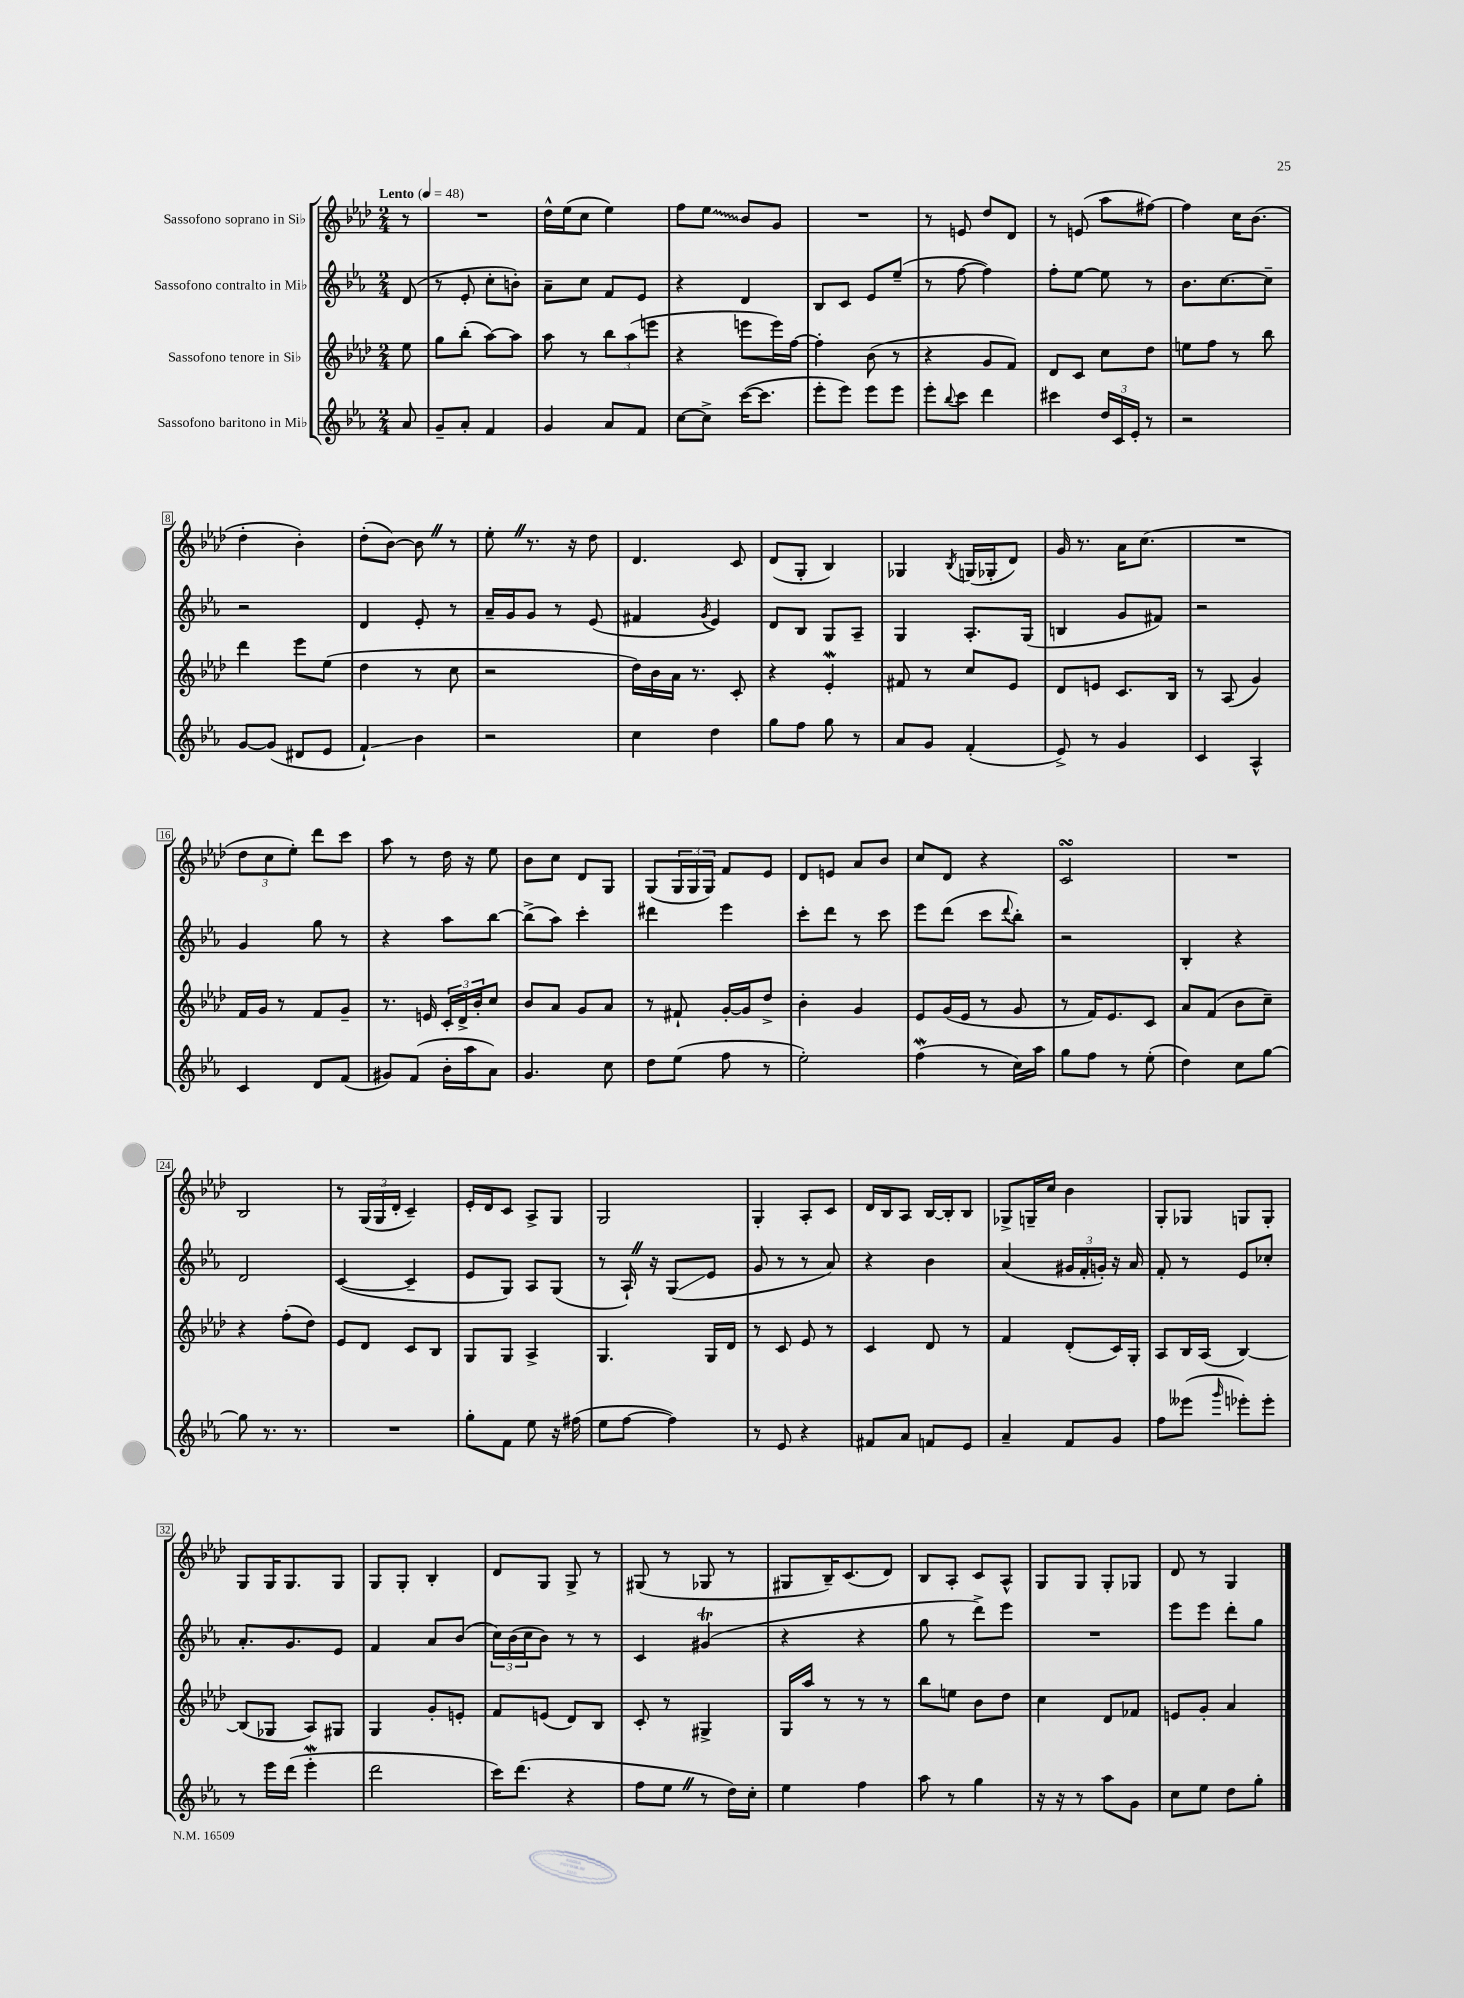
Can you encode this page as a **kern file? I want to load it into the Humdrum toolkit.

**kern	**kern	**kern	**kern
*staff4	*staff3	*staff2	*staff1
*clefG2	*clefG2	*clefG2	*clefG2
*k[b-e-a-]	*k[b-e-a-d-]	*k[b-e-a-]	*k[b-e-a-d-]
*M2/4	*M2/4	*M2/4	*M2/4
*MM48	*MM48	*MM48	*MM48
8a-/	8ee-\	(8d/	8r
=	=	=	=
8g~/L	8gg\L	8r	2r
8a-'/J	(8bb-'\J	8e-'/	.
4f/	[8aa-\L)	8cc'\L	.
.	8aa-\]J	8b'\J)	.
=	=	=	=
4g/	8aa-\	8a-~\L	16dd-^^\LL
.	.	.	(16ee-\J
.	8r	8cc\J	8cc\J
8a-/L	12bb-\L	8f/L	4ee-\)
.	(12aa-\	.	.
8f/J	.	8e-/J	.
.	12eee\J	.	.
=	=	=	=
[8cc\L	4r	4r	8ff\L
8cc^\]J	.	.	8ee-\J
([16ccc\LK	8eee\L	4d/	8b-/L
8.ccc\]J	.	.	.
.	16eee\L)	.	8g/J
.	[16ff\JJ	.	.
=	=	=	=
8eee-'\L	4ff'\]	8B-/L	2r
8eee-\J)	.	8c/J	.
8eee-\L	(8b-\	8e-/L	.
8eee-\J	8r	(8ee-~/J	.
=	=	=	=
8eee-'\L	4r	8r	8r
8qqbb-/	.	.	.
8ccc\J	.	[8ff\	8e/
4ddd\	8g/L	4ff\])	8dd-/L
.	8f/J)	.	8d-/J
=	=	=	=
4ccc#\	8d-/L	8ff'\L	8r
.	8c/J	[8ee-\J	(8e/
24dd/LL	8cc\L	8ee-\]	8aa-\L
24c/	.	.	.
24e-'/JJ	.	.	.
8r	8dd-\J	8r	[8ff#\J)
=	=	=	=
2r	8ee\L	8.b-\L	4ff#\]
.	8ff\J	.	.
.	.	[8.cc\	.
.	8r	.	16cc\LK
.	.	.	(8.b-\J
.	8bb-\	8cc~\]J	.
=	=	=	=
[8g/L	4ddd-\	2r	4dd-'\
(8g/]J	.	.	.
8d#/L	8eee-\L	.	4b-'\)
8e-/J	(8ee-\J	.	.
=	=	=	=
4f`/)	4dd-\	4d/	(8dd-'\L
.	.	.	[8b-\J)
4b-\	8r	8e-'/	8b-\]
.	8cc\	8r	8r
=	=	=	=
2r	2r	16a-~/LL	8ee-'\
.	.	16g/J	.
.	.	8g/J	8.r
.	.	8r	.
.	.	.	16r
.	.	(8e-/	8dd-\
=	=	=	=
4cc\	16dd-\LL)	4f#/	4.d-/
.	16b-\	.	.
.	16a-\JJ	.	.
.	8.r	.	.
.	.	8qg/	.
4dd\	.	4e-/)	.
.	8c'/	.	8c/
=	=	=	=
8gg\L	4r	8d/L	(8d-/L
8ff\J	.	8B-/J	8G'/J
8gg\	4e-'/	8G/L	4B-/)
8r	.	8A-~/J	.
=	=	=	=
8a-/L	8f#/	4G/	4G-/
8g/J	8r	.	.
.	.	.	8qB-/
(4f'/	8cc/L	8.A-'/L	(16G/LL
.	.	.	16G-'/J
.	8e-/J	.	8d-/J)
.	.	(16G/Jk	.
=	=	=	=
8e-^/)	8d-/L	4B/	16g/
.	.	.	8.r
8r	8e/J	.	.
4g/	8.c/L	8g/L	16a-\LK
.	.	.	(8.cc\J
.	.	8f#/J)	.
.	16B-/Jk	.	.
=	=	=	=
4c/	8r	2r	2r
.	(8A-/	.	.
4A-^^/	4g/)	.	.
=	=	=	=
4c/	16f/LL	4g/	12dd-\L
.	16g/JJ	.	.
.	.	.	12cc\
.	8r	.	.
.	.	.	12ee-'\J)
8d/L	8f/L	8gg\	8ddd-\L
(8f/J	8g~/J	8r	8ccc\J
=	=	=	=
8g#/L)	8.r	4r	8aa-\
(8f/J	.	.	8r
.	16e/	.	.
16b-'\LL	24c'/LL	8aa-\L	16dd-\
.	24d-^/	.	.
16aa-\J	.	.	16r
.	24b-'/J	.	.
8a-\J)	8cc/J	[8bb-\J	8ee-\
=	=	=	=
4.g/	8b-/L	(8bb-^\]L	8b-\L
.	8a-/J	8aa-\J)	8cc\J
.	8g/L	4ccc'\	8d-/L
8cc\	8a-/J	.	8G/J
=	=	=	=
8dd\L	8r	4ddd#\	(8G/L
(8ee-\J	8f#`/	.	24G/L
.	.	.	24G/
.	.	.	24G/JJ)
8ff\	[16g'/LL	4eee-\	8f/L
.	16g/]J	.	.
8r	8dd-^/J	.	8e-/J
=	=	=	=
2ee-'\)	4b-'\	8ccc'\L	8d-/L
.	.	8ddd\J	8e/J
.	4g/	8r	8a-/L
.	.	8ccc\	8b-/J
=	=	=	=
(4ff\	8e-/L	8eee-\L	8cc/L
.	(16g/L	(8ddd\J	8d-/J
.	16e-/JJ	.	.
8r	8r	8ccc\L	4r
.	.	8qqddd/	.
16cc\LL)	8g/	8bb-'\J)	.
16aa-\JJ	.	.	.
=	=	=	=
8gg\L	8r	2r	2c/
8ff\J	16f/LK)	.	.
.	8.e-/	.	.
8r	.	.	.
(8ee-'\	8c/J	.	.
=	=	=	=
4dd\)	8a-/L	4B-'/	2r
.	(8f/J	.	.
8cc\L	8b-\L	4r	.
[8gg\J	8cc~\J)	.	.
=	=	=	=
8gg\]	4r	2d/	2B-/
8.r	.	.	.
.	(8ff'\L	.	.
8.r	.	.	.
.	8dd-\J)	.	.
=	=	=	=
2r	8e-/L	([4c/	8r
.	8d-/J	.	(24G/LL
.	.	.	24G/
.	.	.	24d-'/JJ
.	8c/L	4c~/]	4c~/)
.	8B-/J	.	.
=	=	=	=
8gg'\L	8G/L	8e-/L	16e-'/LL
.	.	.	16d-/J
8f\J	8G/J	8G/J)	8c/J
8ee-\	4A-^/	8A-/L	8A-^/L
16r	.	(8G/J	8G/J
(16ff#\	.	.	.
=	=	=	=
8ee-\L	4.G/	8r	2G/
[8ff\J	.	16A-`/)	.
.	.	16r	.
4ff\])	.	(8G/L	.
.	16G/LL	8e-/J	.
.	16d-/JJ	.	.
=	=	=	=
8r	8r	8g/	4G'/
8e-/	8c/	8r	.
4r	8e-/	8r	8A-'/L
.	8r	8a-/)	8c/J
=	=	=	=
8f#/L	4c/	4r	16d-/LL
.	.	.	16B-/J
8a-/J	.	.	8A-/J
8f/L	8d-/	4b-\	[16B-/LL
.	.	.	16B-'/]J
8e-/J	8r	.	8B-/J
=	=	=	=
4a-~/	4f/	(4a-/	8G-^/L
.	.	.	16G~/L
.	.	.	16cc/JJ
8f/L	(8d-'/L	24g#/LL	4b-\
.	.	24f'/	.
.	.	24g'/JJ)	.
8g/J	16c/L)	16r	.
.	16G'/JJ	16a-/	.
=	=	=	=
8ff\L	8A-/L	8f'/	8G'/L
(8eee--\J	16B-/L	8r	8G-/J
.	(16A-/JJ	.	.
16qqggg/	.	.	.
8eee-'\L)	[4B-/)	8e-/L	8G/L
8eee-'\J	.	8cc-'/J	8G'/J
=	=	=	=
8r	(8B-/]L	8.a-'/L	8G/L
16eee-\LL	8G-/J	.	16G/K
(16ddd\JJ	.	8.g/	8.G/
4eee-'\	8A-/L)	.	.
.	8G#/J	8e-/J	8G/J
=	=	=	=
2ddd\	4G/	4f/	8G/L
.	.	.	8G'/J
.	8g'/L	8a-/L	4B-'/
.	8e'/J	(8b-/J	.
=	=	=	=
16ccc\LK)	8f/L	24cc\LL)	8d-/L
.	.	(24b-\	.
(8.ddd\J	.	.	.
.	.	24cc\J	.
.	(8e/J	8b-\J)	8G/J
4r	8d-/L)	8r	8G^/
.	8B-/J	8r	8r
=	=	=	=
8ff\L	8c'/	4c/	(8G#/
8ee-\J	8r	.	8r
8r	4G#^/	(4g#/	8G-/
16dd\LL)	.	.	8r
16cc'\JJ	.	.	.
=	=	=	=
4ee-\	16G/LL	4r	8G#/L
.	16aa-/JJ	.	.
.	8r	.	16B-~/K)
.	.	.	(8.c/
4ff\	8r	4r	.
.	8r	.	8d-/J)
=	=	=	=
8aa-\	8bb-\L	8gg\	8B-/L
8r	8ee\J	8r	8A-'/J
4gg\	8b-\L	8ddd^\L)	8c/L
.	8dd-\J	8eee-\J	8A-^^/J
=	=	=	=
16r	4cc\	2r	8G/L
16r	.	.	.
8r	.	.	8G/J
8aa-\L	8d-/L	.	8G'/L
8g\J	8f-/J	.	8G-/J
=	=	=	=
8cc\L	8e/L	8eee-\L	8d-/
8ee-\J	8g'/J	8eee-\J	8r
8dd\L	4a-/	8ddd'\L	4G/
8gg'\J	.	8gg\J	.
==	==	==	==
*-	*-	*-	*-
